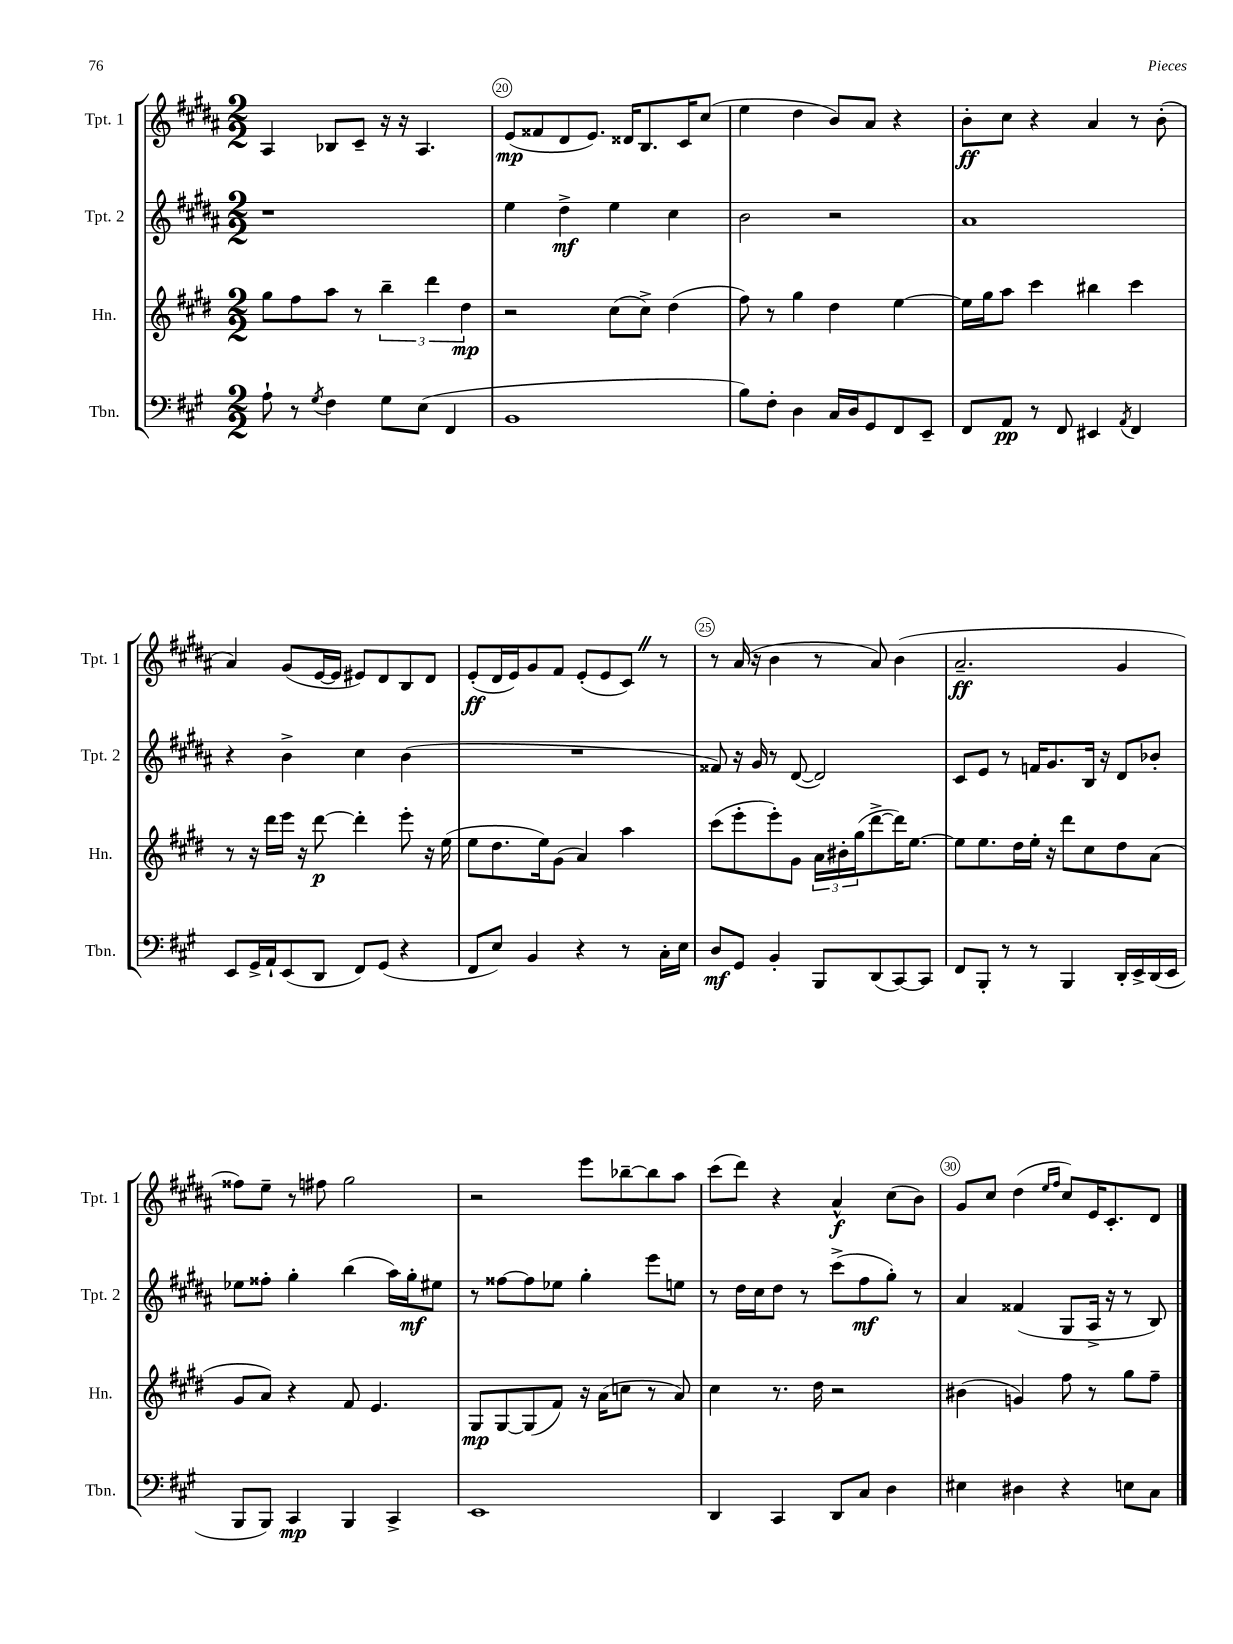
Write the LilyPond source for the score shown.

<<
\new StaffGroup <<
\new Staff = "s0" \with { instrumentName = "Tpt. 1" shortInstrumentName = "Tpt. 1" } {
    \clef treble \key b \major \numericTimeSignature \time 2/2
    ais4 bes8 cis'8-- r16 r16 ais4. |
    e'8\mp( fisis'8 dis'8 e'8.) disis'16 b8. cis'16 cis''8( |
    e''4 dis''4 b'8) ais'8 r4 |
    b'8-.\ff cis''8 r4 ais'4 r8 b'8-.( |
    ais'4) gis'8( e'16~ e'16 eis'8) dis'8 b8 dis'8 |
    e'8-.\ff( dis'16 e'16) gis'8 fis'8 e'8-.( e'8 cis'8) \once \override BreathingSign.text = \markup { \musicglyph "scripts.caesura.straight" } \breathe r8 |
    r8 ais'16( r16 b'4 r8 ais'8) b'4( |
    ais'2.--\ff gis'4 |
    fisis''8) e''8-- r8 fis''8 gis''2 |
    r2 e'''8 bes''8~-- bes''8 ais''8 |
    cis'''8( dis'''8) r4 ais'4-^\f cis''8( b'8) |
    gis'8 cis''8 dis''4( \grace { e''16 fis''16 } cis''8) e'16 cis'8.-. dis'8 \bar "|." |
}
\new Staff = "s1" \with { instrumentName = "Tpt. 2" shortInstrumentName = "Tpt. 2" } {
    \clef treble \key b \major \numericTimeSignature \time 2/2
    r1 |
    e''4 dis''4->\mf e''4 cis''4 |
    b'2 r2 |
    ais'1 |
    r4 b'4-> cis''4 b'4( |
    R1 |
    fisis'8) r16 gis'16 r8 dis'8~( dis'2) |
    cis'8 e'8 r8 f'16 gis'8. b16 r16 dis'8 bes'8-. |
    ees''8 fisis''8-. gis''4-. b''4( ais''16) gis''16-.\mf eis''8 |
    r8 fisis''8~ fisis''8 ees''8 gis''4-. e'''8 e''8 |
    r8 dis''16 cis''16 dis''8 r8 cis'''8->( fis''8\mf gis''8-.) r8 |
    ais'4 fisis'4( gis8 ais16-> r16 r8 b8) \bar "|." |
}
\new Staff = "s2" \with { instrumentName = "Hn." shortInstrumentName = "Hn." } {
    \clef treble \key e \major \numericTimeSignature \time 2/2
    gis''8 fis''8 a''8 r8 \tuplet 3/2 { b''4-- dis'''4 dis''4\mp } |
    r2 cis''8( cis''8->) dis''4( |
    fis''8) r8 gis''4 dis''4 e''4~ |
    e''16 gis''16 a''8 cis'''4 bis''4 cis'''4 |
    r8 r16 dis'''16 e'''16 r16 dis'''8~\p dis'''4-. e'''8-. r16 e''16( |
    e''8 dis''8. e''16) gis'8( a'4) a''4 |
    cis'''8( e'''8-. e'''8-.) gis'8 \tuplet 3/2 { a'16 bis'16-. gis''16( } dis'''8~-> dis'''16) e''8.~ |
    e''8 e''8. dis''16 e''16-. r16 dis'''8 cis''8 dis''8 a'8( |
    gis'8 a'8) r4 fis'8 e'4. |
    gis8\mp gis8~ gis8( fis'8) r16 a'16( c''8 r8 a'8) |
    cis''4 r8. dis''16 r2 |
    bis'4( g'4) fis''8 r8 gis''8 fis''8-- \bar "|." |
}
\new Staff = "s3" \with { instrumentName = "Tbn." shortInstrumentName = "Tbn." } {
    \clef bass \key a \major \numericTimeSignature \time 2/2
    a8-! r8 \acciaccatura { gis8 } fis4 gis8 e8( fis,4 |
    b,1 |
    b8) fis8-. d4 cis16 d16 gis,8 fis,8 e,8-- |
    fis,8 a,8\pp r8 fis,8 eis,4 \acciaccatura { a,8 } fis,4 |
    e,8 gis,16-> a,16-! e,8( d,8 fis,8) gis,8( r4 |
    fis,8 e8) b,4 r4 r8 cis16-. e16 |
    d8\mf gis,8 b,4-. b,,8 d,8( cis,8~) cis,8 |
    fis,8 b,,8-. r8 r8 b,,4 d,16-. e,16-> d,16( e,16 |
    b,,8 b,,8) cis,4\mp b,,4 cis,4-> |
    e,1 |
    d,4 cis,4 d,8 cis8 d4 |
    eis4 dis4 r4 e8 cis8 \bar "|." |
}
>>
>>
\layout { \context { \Score currentBarNumber = #19 \override BarNumber.break-visibility = ##(#f #t #t) barNumberVisibility = #(every-nth-bar-number-visible 5) \override BarNumber.stencil = #(make-stencil-circler 0.1 0.3 ly:text-interface::print) } }
